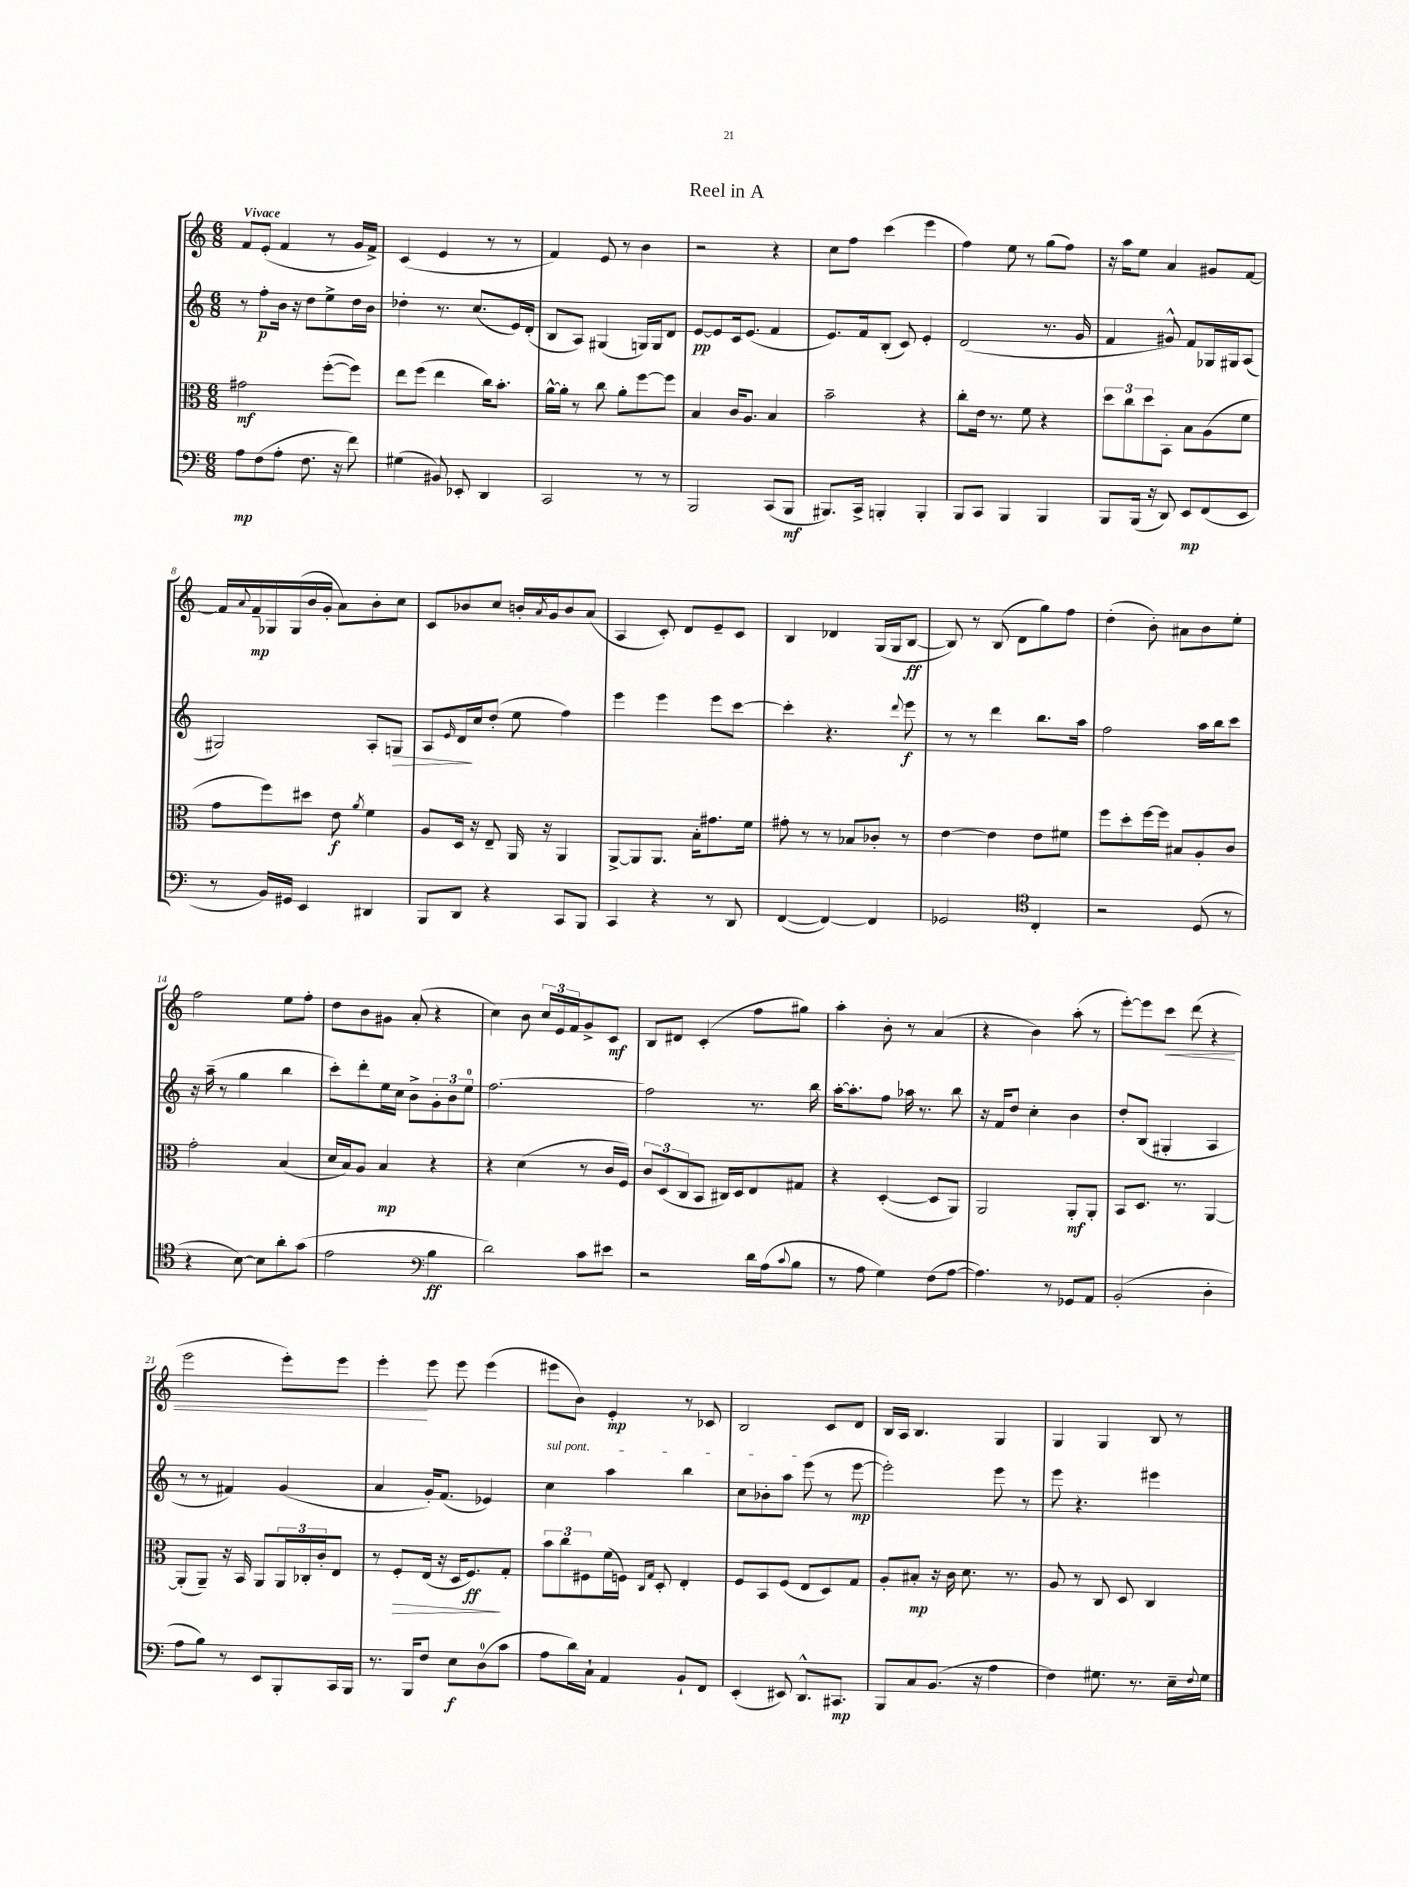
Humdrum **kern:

**kern	**kern	**kern	**kern
*staff4	*staff3	*staff2	*staff1
*clefF4	*clefC3	*clefG2	*clefG2
*k[]	*k[]	*k[]	*k[]
*M6/8	*M6/8	*M6/8	*M6/8
8A	2g#	8r	8f
(8F	.	8ff'	(8e'
8A'	.	16b	4f
.	.	16r	.
8.F	.	8dd	.
.	([8ff'	8ee^	8r
16r	.	.	.
8f)	8ff])	16dd	16g
.	.	16b	16f^)
=	=	=	=
(4G#	8ee	4dd-'	(4c
.	(8ff	.	.
8BB#)	4ee	8.r	4e
8EE-'	.	.	.
.	.	(8.cc	.
4DD	16cc)	.	8r
.	8.b'	.	.
.	.	16e)	8r
.	.	(16d'	.
=	=	=	=
2CC	[16a^^	8B	4f)
.	16a']	.	.
.	8r	8A)	.
.	8cc	(4G#	8e
.	8a'	.	8r
8r	[8ff	16G)	4b
.	.	16G	.
8r	8ff]	8d	.
=	=	=	=
2BBB	4B	[8e	2r
.	.	8e]	.
.	16c	16c	.
.	8.A	(8.e	.
(8CC	4B	4f	4r
8BBB	.	.	.
=	=	=	=
8.BBB#)	2b~	8.e)	8cc
.	.	.	8ff
16CC^	.	16f	.
4BBB'	.	(8B'	(4ccc
.	.	8c)	.
4BBB'	4r	4e'	4eee
=	=	=	=
8BBB	8cc'	(2d	4ff)
8CC	16e	.	.
.	8.r	.	.
4BBB	.	.	8ee
.	8f	.	8r
4BBB	4r	8.r	(8gg
.	.	.	8ff)
.	.	16g	.
=	=	=	=
8BBB	12dd	4f	16r
.	.	.	16aa
.	12cc	.	.
(16BBB	.	.	8ee
.	12dd	.	.
16r	.	.	.
8DD)	8BB'	8g#^^)	4a
8EE	8B	8f	.
(8FF	(8A	16G-	8g#
.	.	16G#	.
8EE	8f	(8A	[8f
=	=	=	=
8r	8g	2G#)	16f]
.	.	.	8qqa
.	.	.	16f~
16BB)	8ff)	.	16G-
16GG#	.	.	(16G-
4EE	8dd#	.	16b
.	.	.	16g'
.	8e	.	8a)
.	8qa	.	.
4DD#	4f	8A'	8b'
.	.	8G	8cc
=	=	=	=
8BBB	8A	8A	8c
.	.	16qqe	.
8DD	16D	16d	8b-
.	16r	16cc	.
4r	8E~	(8dd'	8cc
.	16AA	8ee	16b'
.	.	.	8qa
.	16r	.	16g
8CC	4AA	4ff)	8b
8BBB	.	.	(8a
=	=	=	=
4CC	[8AA^	4eee	4A
.	8AA]	.	.
4r	8.AA	4eee	8c')
.	.	.	8d
.	16B'	.	.
8r	8.g#	8eee	8e~
8DD	.	[8ccc	8c
.	16f	.	.
=	=	=	=
([4FF	8g#'	4ccc']	4B
.	8r	.	.
4FF_)	8r	4.r	4d-
.	8B-	.	.
4FF]	8c-'	.	(16G
.	.	.	16G
.	.	8qqddd	.
.	8r	8eee	[8B
=	=	=	=
2GG-	[4e	8r	8B])
.	.	8r	8r
.	4e]	4ddd	(8B
.	.	.	8d
*clefC4	*	*	*
4C'	8e	8.bb	8gg)
.	8f#	.	8ff
.	.	16aa	.
=	=	=	=
2r	8ff	2ff	(4dd'
.	8dd'	.	.
.	[16ff	.	8b')
.	16ff]	.	.
.	8B#	.	8a#
(8D	8A'	16aa	8b
.	.	16bb	.
8r	8c	8ccc	8ee'
=	=	=	=
4r	2g'	16r	2ff
.	.	(16aa~	.
.	.	8r	.
[8B)	.	4gg	.
8B]	.	.	.
8a'	(4B	4bb	8ee
(8g	.	.	8ff'
=	=	=	=
2e	16d	8ccc')	8dd
.	16B)	.	.
.	8A	8ddd'	8b
.	4B	16ee	8g#
.	.	16cc	.
.	.	8b^	(8a'
*clefF4	*	*	*
4B	4r	12g'	4r
.	.	12b	.
.	.	12ee	.
=	=	=	=
2d)	4r	[2.ff	4cc)
.	(4d	.	8b
.	.	.	24cc
.	.	.	24e
.	.	.	24f
8c	8r	.	8g^
8e#	16c	.	8c
.	16F)	.	.
=	=	=	=
2r	12c	2ff]	8B
.	(12D	.	.
.	.	.	8d#
.	12C	.	.
.	8BB	.	(4c'
.	16C#)	.	.
.	16D	.	.
16d	8E	8.r	8ff
(16A	.	.	.
8qqc	.	.	.
8B	8G#	.	8gg#)
.	.	16bb	.
=	=	=	=
8r	4r	[16aa'	4aa'
.	.	8.aa']	.
8A	.	.	.
4G)	([4D'	8ff	8b'
.	.	16aa-	8r
.	.	8.r	.
(8F	8D]	.	(4a
[8A	8AA)	8bb	.
=	=	=	=
4.A])	2AA	16r	4r
.	.	16f	.
.	.	8dd	.
.	.	4cc'	4b)
8r	.	.	.
8GG-	8AA'	4b	(8aa'
8AA	8AA'	.	8r
=	=	=	=
(2BB'	8BB	8dd'	[8eee')
.	8.D	(8B	8eee]
.	.	4G#'	8ccc
.	8.r	.	.
.	.	.	(8ddd
4D'	[4AA	4A	4r
=	=	=	=
8A	(8AA']	8r	2eee
8B)	8AA~)	8r	.
8r	16r	4f#)	.
.	16BB	.	.
8EE	8AA	.	.
8BBB'	24AA	(4g	8eee')
.	24C-'	.	.
.	24c'	.	.
16CC	8E	.	8eee
16BBB	.	.	.
=	=	=	=
8.r	8r	4a	4eee'
.	8F'	.	.
16BBB	.	.	.
8F	(16E	16g')	8eee
.	16r	(8.f	.
8E	16D	.	8eee
.	8.F)	.	.
(8D	.	4e-)	(4eee
8c	8G'	.	.
=	=	=	=
8A	12b	4cc	8eee#
.	12cc	.	.
16d)	.	.	8b)
.	12F#	.	.
16C`	.	.	.
4AA	(16f	4aa	4e'
.	16F)	.	.
.	16qqC	.	.
.	16qqG	.	.
.	8D'	.	.
8BB`	4E'	4bb	8r
8FF	.	.	8c-
=	=	=	=
(4EE'	8F	8cc	2B
.	8BB	8b-'	.
8EE#)	(8F	8aa	.
8.DD^^	8E	(8eee	.
.	8D)	8r	8c
8.CC#	.	.	.
.	8G	[8eee	8d
=	=	=	=
8BBB	8A'	2eee'])	16B
.	.	.	16A
8C	8B#'	.	4.B
(8.BB	16r	.	.
.	16c	.	.
.	8.d	.	.
16r	.	.	.
4A	.	8eee	4G
.	8.r	.	.
.	.	8r	.
=	=	=	=
4F)	8A	8eee	4G
.	8r	4.r	.
8.G#	8C	.	4G
.	8D	.	.
8.r	.	.	.
.	4C	4eee#	8B
16E~	.	.	8r
8qqF	.	.	.
16G#	.	.	.
==	==	==	==
*-	*-	*-	*-
